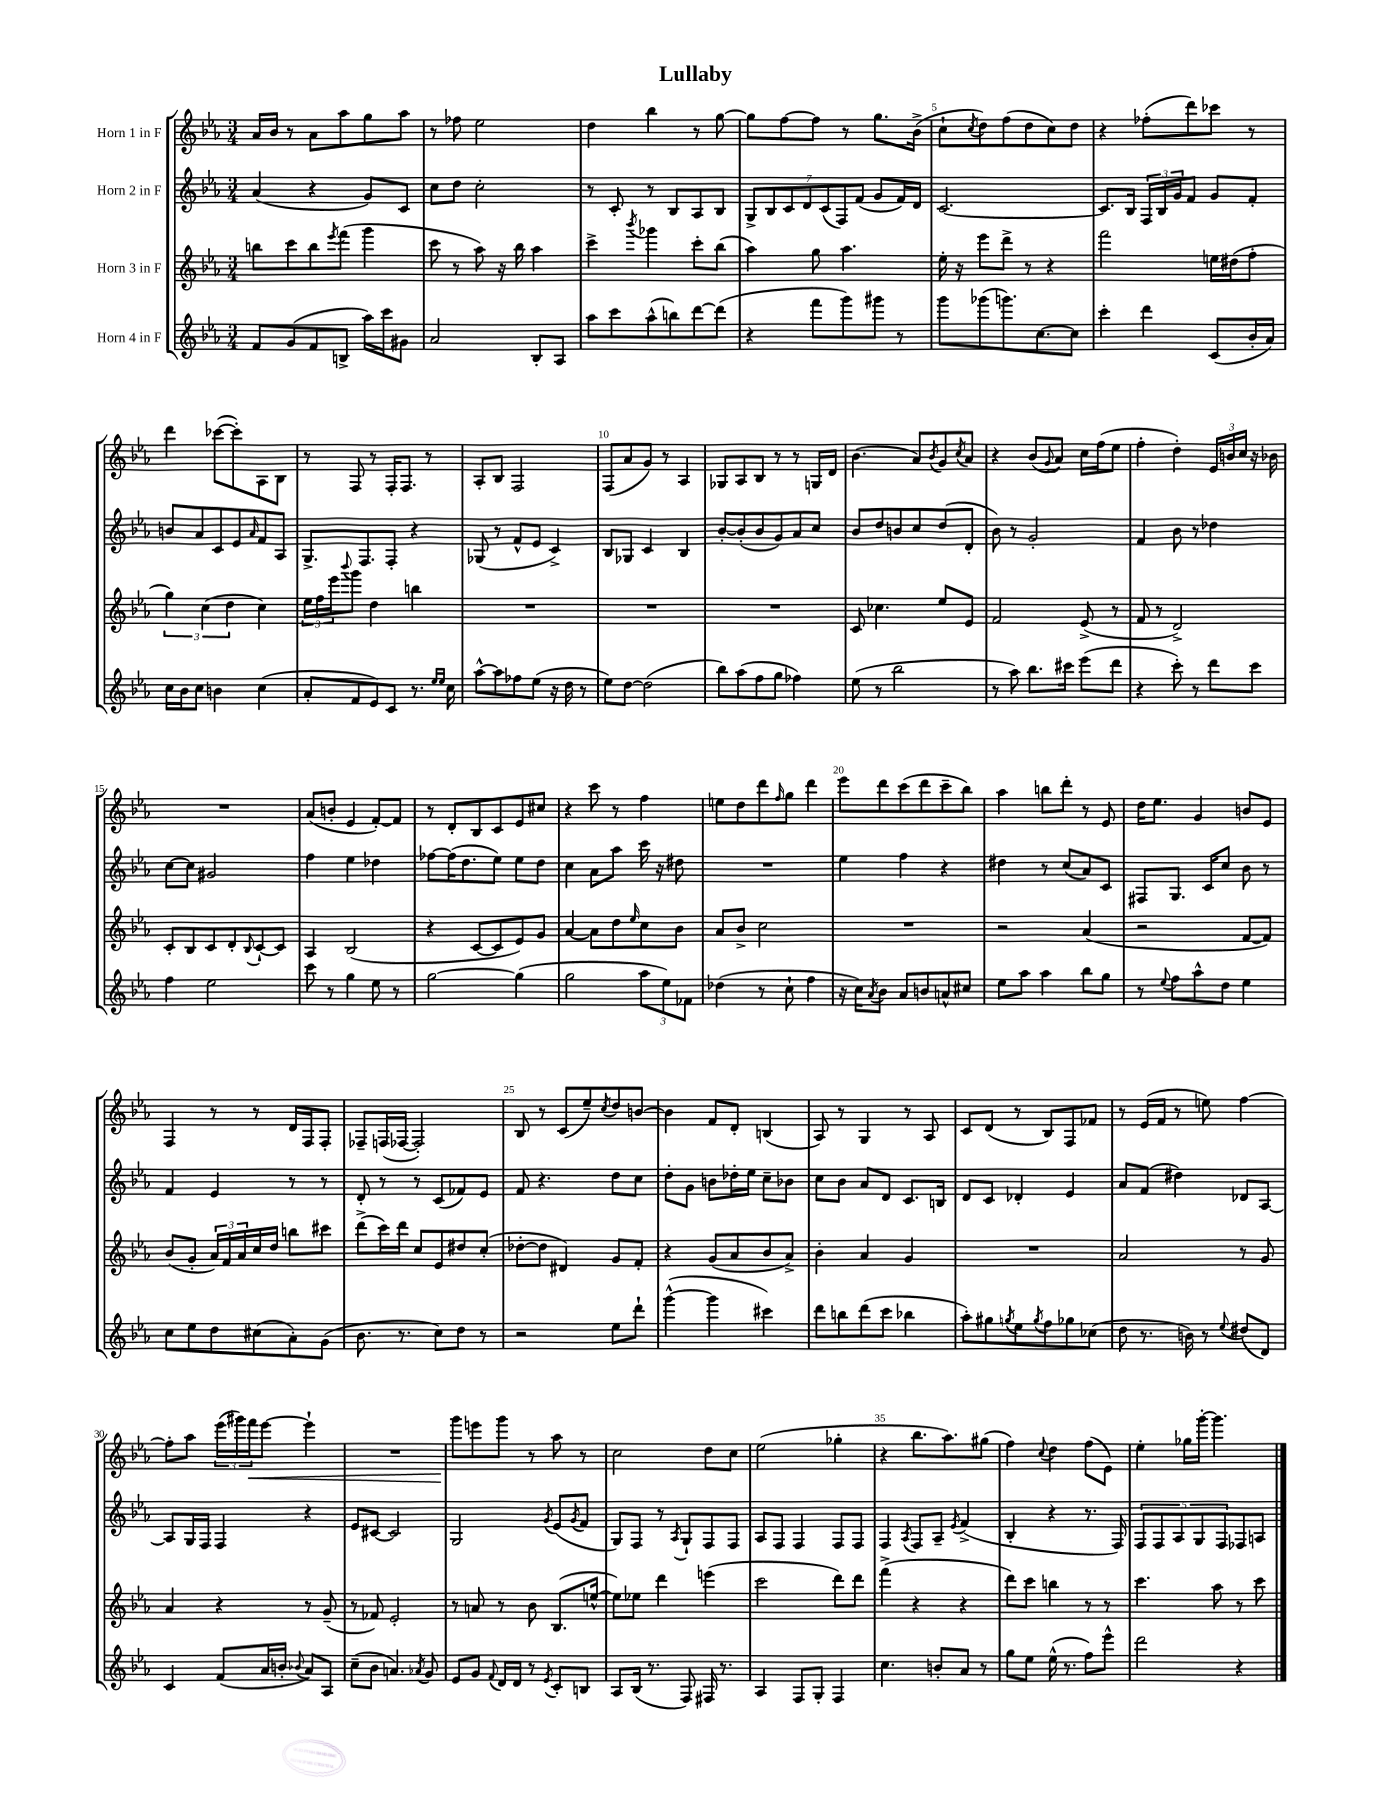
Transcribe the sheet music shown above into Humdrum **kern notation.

**kern	**kern	**kern	**kern
*staff4	*staff3	*staff2	*staff1
*clefG2	*clefG2	*clefG2	*clefG2
*k[b-e-a-]	*k[b-e-a-]	*k[b-e-a-]	*k[b-e-a-]
*M3/4	*M3/4	*M3/4	*M3/4
8f	8bb	(4a-	16a-
.	.	.	16b-
(8g	8ccc	.	8r
8f	8bb	4r	8a-
.	8qeee-	.	.
8B^	(8fff	.	8aa-
16aa-)	4ggg	8g)	8gg
16ccc	.	.	.
8g#	.	8c	8aa-
=	=	=	=
2a-	8ccc	8cc	8r
.	8r	8dd	8ff-
.	8aa-)	2cc'	2ee-
.	16r	.	.
.	16bb-	.	.
8B-'	4aa-	.	.
8A-	.	.	.
=	=	=	=
8aa-	4ccc^	8r	4dd
8ccc	.	8c'	.
.	8qbbb-	.	.
(8aa-^^	4ggg-	8r	4bb-
8bb)	.	8B-	.
[8ddd	8ccc'	8A-	8r
(8ddd]	(8bb-	8B-	[8gg
=	=	=	=
4r	4aa-)	14G^	8gg]
.	.	14B-	.
.	.	.	[8ff
.	.	14c	.
.	.	14d	.
8fff	8gg	.	8ff]
.	.	(14c	.
.	.	14F)	.
8ggg)	4.aa-	.	8r
.	.	(14f	.
8ggg#	.	8g	8.gg
8r	.	16f)	.
.	.	16d	(16b-^
=	=	=	=
8ggg	16ee-'	[2.c	8cc`
.	16r	.	.
.	.	.	8qcc
(8ggg-	8eee-	.	8dd)
8.ggg)	8ddd^	.	(8ff
.	8r	.	8dd
[8.cc	.	.	.
.	4r	.	8cc)
8cc]	.	.	8dd
=	=	=	=
4ccc'	2fff	8.c]	4r
.	.	16B-	.
4ddd	.	24F	(8ff-'
.	.	24B-	.
.	.	24g	.
.	.	8f	8ddd)
(8c	16ee	8g	8ccc-
.	(16dd#	.	.
16b-'	8ff'	8f'	8r
16a-)	.	.	.
=	=	=	=
16cc	6gg)	8b	4ddd
16b-	.	.	.
8cc	.	8a-	.
.	(6cc	.	.
4b	.	8c	([8ccc-
.	6dd	.	.
.	.	8e-	8ccc-'])
.	.	16qqa-	.
(4cc	4cc)	8f	8A-
.	.	8A-	8B-
=	=	=	=
8a-'	24ee-	8.G^	8r
.	24ff	.	.
.	24eee-	.	.
.	8qqbbb-	.	.
8f	8ggg	.	8F
.	.	8.F	.
8e-)	4dd	.	8r
8c	.	8F'	16F'
.	.	.	8.F
8.r	4bb	4r	.
.	.	.	8r
16qqee-	.	.	.
16qqee-	.	.	.
16cc	.	.	.
=	=	=	=
[8aa-^^	2.r	(8G-	8A-'
8aa-]	.	8r	8B-
8ff-	.	8f^^	2F
(8ee-	.	8e-	.
16r	.	4c^)	.
16dd	.	.	.
8r	.	.	.
=	=	=	=
8ee-)	2.r	8B-	(8F
[8dd	.	8G-	8a-
(2dd]	.	4c	8g)
.	.	.	8r
.	.	4B-	4A-
=	=	=	=
8bb-)	2.r	[8b-'	8G-
(8aa-	.	(8b-']	8A-
8ff	.	8b-	8B-
8gg	.	8g)	8r
4ff-)	.	8a-	8r
.	.	8cc	16G
.	.	.	16d
=	=	=	=
(8ee-	8c	8b-	(4.b-
8r	4.cc-	8dd	.
2bb-	.	8b	.
.	.	8cc	8a-)
.	.	.	8qb-
.	8ee-	(8dd	8g
.	.	.	8qcc
.	8e-	8d'	8a-
=	=	=	=
8r	2f	8b-)	4r
8aa-)	.	8r	.
8.bb-	.	2g'	(8b-
.	.	.	8qqg
.	.	.	8a-)
16ccc#	.	.	.
(8eee-	(8e-^	.	16cc
.	.	.	(16ff
8ddd	8r	.	8ee-
=	=	=	=
4r	8f	4f	4ff'
.	8r	.	.
8ccc')	2d^)	8b-	4dd')
8r	.	8r	.
8ddd	.	4dd-	24e-
.	.	.	24b
.	.	.	24cc
8ccc	.	.	16r
.	.	.	16b-
=	=	=	=
4ff	8c'	[8cc	2.r
.	8B-	8cc]	.
2ee-	8c	2g#	.
.	8d'	.	.
.	8qqB-	.	.
.	[8c`	.	.
.	8c]	.	.
=	=	=	=
8ccc	4A-	4ff	(8a-
8r	.	.	8b'
4gg	(2B-	4ee-	4e-
8ee-	.	4dd-	[8f')
8r	.	.	8f]
=	=	=	=
[2gg	4r	[8ff-	8r
.	.	(16ff-]	8d'
.	.	8.dd	.
.	[8c	.	8B-
.	8c]	8ee-)	8c
(4gg]	8e-)	8ee-	8e-
.	8g	8dd	8cc#
=	=	=	=
2gg	[4a-	4cc	4r
.	8a-]	8a-	8ccc
.	8dd	8aa-	8r
.	16qqee-	.	.
12aa-	8cc	16ccc	4ff
.	.	16r	.
12ee-)	.	.	.
.	8b-	8dd#	.
12f-	.	.	.
=	=	=	=
(4dd-	8a-	2.r	8ee
.	8b-^	.	8dd
8r	2cc	.	8ddd
.	.	.	16qqff
8cc`	.	.	8gg
4ff	.	.	4ddd
=	=	=	=
16r	2.r	4ee-	8eee-
16cc)	.	.	.
8qa-	.	.	.
8b-	.	.	8ddd
8a-	.	4ff	(8ccc
8b	.	.	8ddd
8a^^	.	4r	8ccc~
8cc#	.	.	8bb-)
=	=	=	=
8ee-	2r	4dd#	4aa-
8aa-	.	.	.
4aa-	.	8r	8bb
.	.	(8cc	8ddd'
8bb-	(4a-	8a-)	8r
8gg	.	8c	8e-
=	=	=	=
8r	2r	8F#	16dd
.	.	.	8.ee-
8qqee-	.	.	.
8ff	.	8.G	.
8aa-^^	.	.	4g
.	.	16c	.
8dd	.	8cc	.
4ee-	[8f	8b-	8b
.	8f])	8r	8e-
=	=	=	=
8cc	(8b-	4f	4F
8ee-	8g'	.	.
8dd	24a-)	4e-	8r
.	24f	.	.
.	24a-	.	.
(8cc#	16cc	.	8r
.	16dd	.	.
8a-')	8bb	8r	16d
.	.	.	16F
(8g	8ccc#	8r	8F'
=	=	=	=
8.b-	(8ddd^	8d'	8F-~
.	16ccc)	8r	(16F
8.r	16ddd	.	[16F-
.	8cc	8r	2F-'])
8cc)	8e-	(8c	.
8dd	8dd#	8f-)	.
8r	(8cc'	8e-	.
=	=	=	=
2r	[8dd-'	8f	8B-
.	8dd-]	4.r	8r
.	4d#)	.	(8c
.	.	.	8ee-~)
.	.	.	8qcc
8ee-	8g	8dd	8dd
8ddd`	8f'	8cc	[8b
=	=	=	=
([4ggg^^	4r	8dd'	4b]
.	.	8g	.
4ggg]	(8g	8b	8f
.	8a-	16dd-'	8d'
.	.	16ee-	.
4ccc#)	8b-	8cc~	(4B
.	8a-^)	8b-	.
=	=	=	=
8ddd	4b-'	8cc	8A-)
8bb	.	8b-	8r
(8ddd	4a-	8a-	4G
8ccc	.	8d	.
4bb-	4g	8.c	8r
.	.	.	8A-
.	.	16B	.
=	=	=	=
8aa-')	2.r	8d	8c
8gg#	.	8c	(8d
8qgg	.	.	.
8ee-	.	4d-'	8r
8qgg	.	.	.
8ff	.	.	8B-)
8gg-	.	4e-	8F
(8cc-	.	.	8f-
=	=	=	=
8dd	2a-	8a-	8r
8.r	.	(8f	(16e-
.	.	.	16f
.	.	4dd#)	8r
16b)	.	.	.
8r	.	.	8ee)
8qqee-	.	.	.
(8dd#	8r	8d-	[4ff
8d)	8g	[8A-	.
=	=	=	=
4c	4a-	8A-]	8ff']
.	.	16G	8aa-
.	.	16F	.
(8f	4r	4F	(24eee-
.	.	.	24ggg#)
.	.	.	24fff
16a-	.	.	[8eee-
16b'	.	.	.
8qqb-	.	.	.
8a-)	8r	4r	4eee-`]
8A-	(8g~	.	.
=	=	=	=
(8cc~	8r	8e-	2.r
8b-	8f-)	[8c#	.
4.a)	2e-'	2c#]	.
8qa-	.	.	.
8g	.	.	.
=	=	=	=
8e-	8r	2G	8ggg
8g	8a	.	8eee
8qqf	.	.	.
16d	8r	.	8ggg
16d	.	.	.
8r	8b-	.	8r
8qe-	.	8qg	.
8c'	(8.B-	(8e-	8aa-
.	.	8qg	.
8B	.	8f	8r
.	[16ee^^	.	.
=	=	=	=
8A-	8ee])	8G)	2cc
(16B-	8ee-	8F	.
8.r	.	.	.
.	4ddd	8r	.
.	.	8qA-	.
8F)	.	8G`	.
16F#	(4eee	8F	8dd
8.r	.	.	.
.	.	8F	8cc
=	=	=	=
4A-	2ccc	8A-	(2ee-
.	.	8F	.
8F	.	4F	.
8G'	.	.	.
4F	8ddd)	8F	4gg-'
.	8ddd	8F	.
=	=	=	=
4.cc	(4fff^	4F	4r
.	.	8qA-	.
.	4r	8F	8.bb-
8b'	.	8A-~	.
.	.	.	8.aa-)
.	.	8qe-	.
8a-	4r	(4f^	.
8r	.	.	(8gg#
=	=	=	=
8gg	8ddd)	4B-'	4ff)
8ee-	8ccc	.	.
.	.	.	8qqcc
(16ee-^^	4bb	4r	4dd
8.r	.	.	.
8ff)	8r	8.r	(8ff
8eee-^^	8r	.	8e-)
.	.	16F)	.
=	=	=	=
2ddd	4.ccc	10F	4ee-'
.	.	10F	.
.	.	10A-	.
.	.	.	16gg-
.	.	10G	.
.	.	.	[16ggg'
.	8aa-	.	4.ggg]
.	.	10F	.
4r	8r	8F-	.
.	8ccc	8A	.
==	==	==	==
*-	*-	*-	*-
